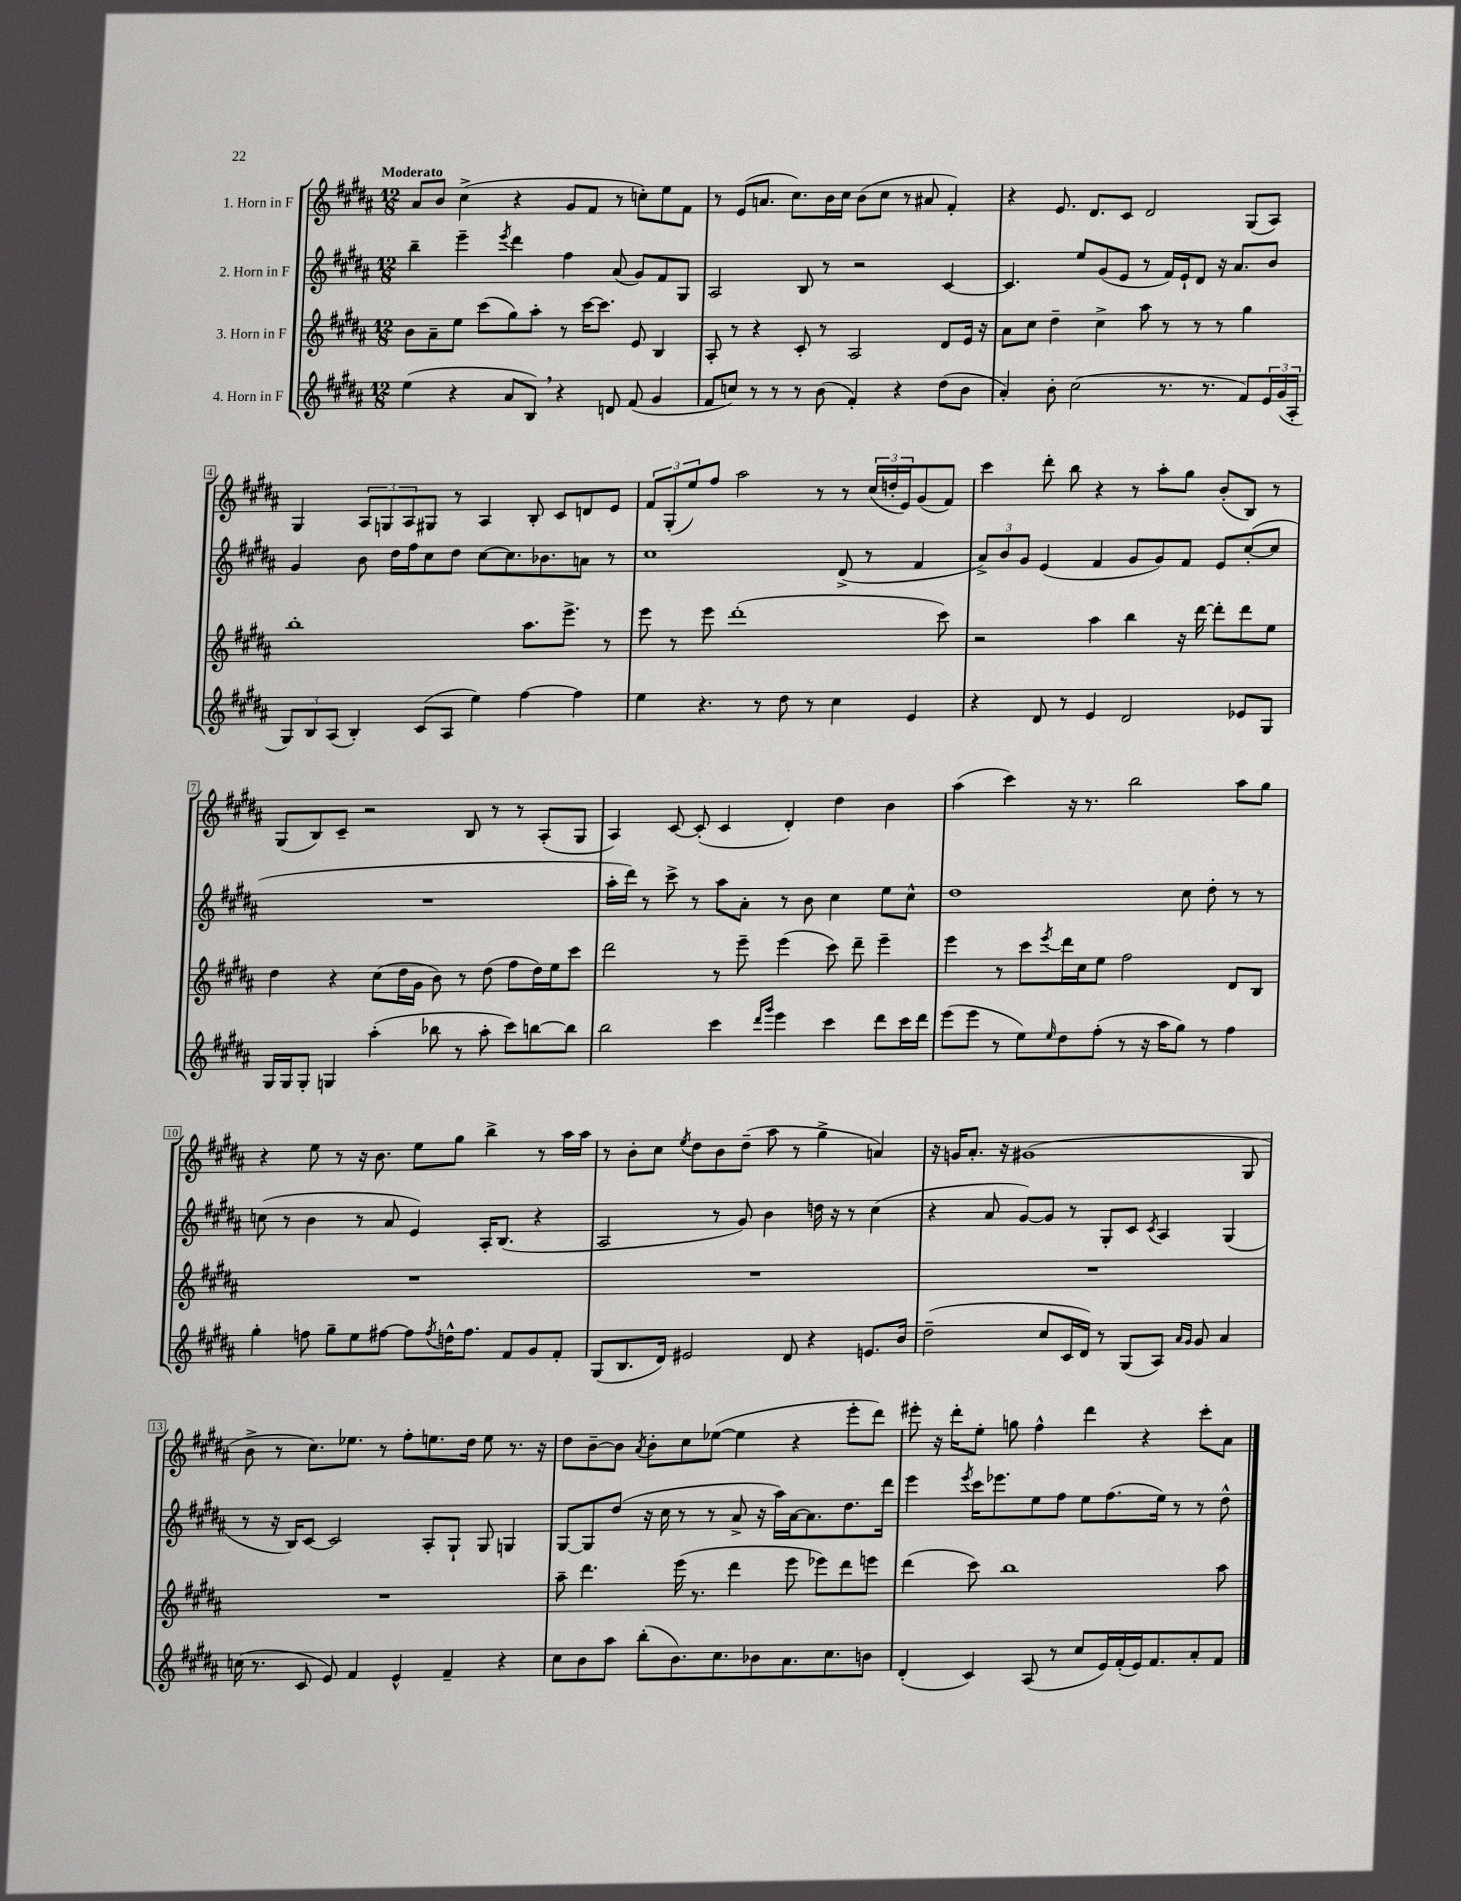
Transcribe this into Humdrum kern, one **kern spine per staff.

**kern	**kern	**kern	**kern
*part4	*part3	*part2	*part1
*staff4	*staff3	*staff2	*staff1
*I"4. Horn in F	*I"3. Horn in F	*I"2. Horn in F	*I"1. Horn in F
*clefG2	*clefG2	*clefG2	*clefG2
*k[f#c#g#d#a#]	*k[f#c#g#d#a#]	*k[f#c#g#d#a#]	*k[f#c#g#d#a#]
*M12/8	*M12/8	*M12/8	*M12/8
=1	=1	=1	=1
!	!	!	!LO:TX:a:B:t=Moderato
(4ee\	8b\L	4bb~\	8a#/L
.	8a#~\	.	8b/J
4r	8ee\J	4eee~\	(4cc#^\
.	(8ccc#\L	.	.
.	.	8qeee/	.
8a#/L	8gg#\)	4ddd#\	4r
8B,/J)	8aa#'\J	.	.
4r	8r	4ff#\	8g#/L
.	[16ccc#\KL	.	8f#/J
.	8.ccc#\J]	.	.
8dn/	.	(8a#/	8r
(8f#/	8e/	8g#/L)	8ccn'\L)
4g#/	4B/	8f#/	8ee\
.	.	8G#/J	8f#\J
=2	=2	=2	=2
8f#/L	8A#'/	2A#/	8r
8ccn/J)	8r	.	(8e/L
8r	4r	.	8.an/J
8r	.	.	.
.	.	.	8.cc#\L)
8r	8c#'/	8B/	.
(8b\	8r	8r	16b\L
.	.	.	16cc#\JJ
4f#'/)	2A#/	2r	(8b\L
.	.	.	8cc#\J
4r	.	.	8r
.	.	.	8a#X/
(8dd#\L	8d#/L	[4c#/	4f#'/)
8b\J	16e/Jk	.	.
.	16r	.	.
=3	=3	=3	=3
4a#'/)	8a#\L	4.c#/]	4r
.	8cc#\J	.	.
8b'\	4dd#~\	.	8.e/
(2cc#\	.	8ee/L	.
.	.	.	8.d#/L
.	4cc#^\	(8g#/	.
.	.	8e/J	8c#/J
.	8aa#\	8r	2d#/
8.r	8r	16f#/LL)	.
.	.	16e`/J	.
.	8r	8d#/J	.
8.r	.	.	.
.	8r	16r	.
.	.	8.a#/L	.
8f#/L)	4gg#\	.	(8G#/L
24e/L	.	8b/J	8A#/J)
(24g#/	.	.	.
24A#'/JJ	.	.	.
!!LO:LB:g=z
=4	=4	=4	=4
12G#/L)	1bb'	4g#/	4G#/
12B/	.	.	.
(12A#/J	.	.	.
4B'/)	.	8b\	12A#/L
.	.	.	12Gn/
.	.	16dd#\LL	.
.	.	.	12A#/
.	.	16ff#\J	.
(8c#/L	.	8cc#\	8G#X/J
8A#/J	.	8dd#\J	8r
4ee\)	.	[8cc#\L	4A#/
.	.	8.cc#\]	.
[4ff#\	8.aa#\L	.	8B'/
.	.	8.b-X\	.
.	.	.	8c#/L
.	8.eee^\J	.	.
4ff#\]	.	8an\J	8dn/
.	8r	8r	8e/J
=5	=5	=5	=5
4ee\	8eee\	1cc#	12f#/L
.	.	.	(12G#'/
.	8r	.	.
.	.	.	12ee/)
4.r	8eee\	.	8ff#/J
.	(1ddd#'	.	2aa#\
8r	.	.	.
8dd#\	.	.	.
8r	.	.	8r
4cc#\	.	(8d#^/	8r
.	.	8r	(24cc#/LL
.	.	.	24ddn'/
.	.	.	24e/J)
4e/	.	4f#/	(8g#/
.	8ccc#\)	.	8f#/J)
=6	=6	=6	=6
4r	2r	12a#^/L)	4ccc#\
.	.	12b/	.
.	.	12g#/J	.
8d#/	.	(4e/	8ddd#'\
8r	.	.	8bb\
4e/	4aa#\	4f#/	4r
2d#/	4bb\	8g#/L	8r
.	.	8g#/)	8aa#'\L
.	16r	8f#/J	8gg#\J
.	[16ddd#\	.	.
.	8ddd#'\L]	8e/L	(8b'/L
8e-X/L	8ddd#\	([8cc#'/	8B/J)
8G#/J	8ee\J	8cc#/J]	8r
!!LO:LB:g=z
=7	=7	=7	=7
16G#/LL	4dd#\	1.r	(8G#/L
16G#/J	.	.	.
8G#'/J	.	.	8B/)
4Gn/	4r	.	8c#~/J
.	.	.	2r
(4aa#'\	(8cc#\L	.	.
.	16dd#\L	.	.
.	16g#\JJ	.	.
8bb-X\	8b\)	.	.
8r	8r	.	8B/
8aa#'\	(8dd#\	.	8r
8ccc#\L)	8ff#\L	.	8r
[8bbn\	16dd#\L)	.	(8A#'/L
.	16ee\J	.	.
8bb\J]	8ccc#\J	.	8G#/J
=8	=8	=8	=8
2bb\	2ddd#\	16aa#'\LL	4A#/)
.	.	16ddd#\JJ)	.
.	.	8r	.
.	.	8ccc#^\	[8c#/
.	.	8r	(8c#'/]
4ccc#\	8r	8aa#\L	4c#/
.	8eee~\	8a#'\J	.
16qqddd#/LL	.	.	.
16qqggg#/JJ	.	.	.
4eee\	(4eee\	8r	4d#'/)
.	.	8b\	.
4ccc#\	8ccc#\)	4cc#\	4dd#\
.	8ddd#~\	.	.
8ddd#\L	4eee~\	8ee\L	4b\
16ccc#\L	.	8cc#^^\J	.
16ddd#\JJ	.	.	.
=9	=9	=9	=9
(8eee\L	4eee\	1dd#	(4aa#\
8eee\J	.	.	.
8r	8r	.	4ccc#\)
8ee\L)	8ccc#\L	.	.
16qqee/	8qeee/	.	.
8dd#\	16ddd#\L	.	16r
.	16cc#\J	.	8.r
(8ff#'\J	8ee\J	.	.
8r	2ff#\	.	2bb\
16r	.	.	.
16aa#\KL	.	.	.
8gg#\J)	.	8cc#\	.
8r	.	8dd#'\	.
4ff#\	8d#/L	8r	8aa#\L
.	8B/J	8r	8gg#\J
!!LO:LB:g=z
=10	=10	=10	=10
4gg#'\	1.r	(8ccn\	4r
.	.	8r	.
8ffn\	.	4b\	8ee\
8gg#~\L	.	.	8r
8ee\	.	8r	16r
.	.	.	8.b\
[8ff#X\J	.	8a#/	.
8ff#\L]	.	4e/)	8ee\L
8qff#/	.	.	.
16ddn^^\K	.	.	8gg#\J
8.ff#\J	.	.	.
.	.	16A#'/KL	4bb^\
.	.	(8.B/J	.
8f#/L	.	.	.
8g#/	.	4r	8r
8f#'/J	.	.	16aa#\LL
.	.	.	16aa#\JJ
=11	=11	=11	=11
(8G#/L	1.r	2A#/	8r
8.B/	.	.	8b'\L
.	.	.	8cc#\J
16d#/Jk)	.	.	.
.	.	.	8qee/
2e#X/	.	.	8dd#\L
.	.	8r	8b\
.	.	8g#/)	(8dd#~\J
.	.	4b\	8aa#\
8d#/	.	.	8r
4r	.	16ddn\	4gg#^\
.	.	16r	.
.	.	8r	.
8.en/L	.	(4cc#\	4an/)
16b/Jk	.	.	.
=12	=12	=12	=12
(2dd#~\	1.r	4r	16r
.	.	.	16gn/KL
.	.	.	8.a#'/J
.	.	8a#/	.
.	.	.	16r
.	.	[8g#/L)	(1g#X
8cc#/L	.	8g#/J]	.
16c#/L	.	8r	.
16d#/JJ)	.	.	.
8r	.	8G#'/L	.
(8G#/L	.	8c#/J	.
.	.	8qc#/	.
8A#/J)	.	4A#/	.
16qqa#/LL	.	.	.
16qqg#/JJ	.	.	.
8g#/	.	.	.
4a#/	.	(4G#/	.
.	.	.	8G#/
!!LO:LB:g=z
=13	=13	=13	=13
(16ccn\	1.r	8r	8b^\
8.r	.	.	.
.	.	16r	8r
.	.	16B/KL)	.
8c#/	.	[8c#/J	8.cc#\L)
8e/)	.	2c#/]	.
.	.	.	8.ee-X\J
4f#/	.	.	.
.	.	.	8r
4e^^/	.	.	8ff#'\L
.	.	8A#'/L	8.een\
4f#~/	.	8G#`/J	.
.	.	.	16dd#\Jk
.	.	8G#/	8ee\
4r	.	4Gn/	8.r
.	.	.	16r
=14	=14	=14	=14
8cc#\L	8aa#~\	[8G#/L	8dd#\L
8b\	4.ddd#\	8G#/]	[8b~\
8aa#\J	.	(8dd#/J	8b\J]
.	.	.	8qa#/
(8bb'\L	.	16r	8b'\L
.	.	16cc#\	.
8.b\)	(16eee\	8r	8cc#\
.	8.r	.	.
.	.	8r	([8ee-X\J
8.cc#\	.	.	.
.	4ddd#\	8a#^/	4ee-\]
8b-X\	.	16r	.
.	.	16aa#\LL)	.
8.a#\	8eee\	[16a#\J	4r
.	.	8.a#\]	.
.	8eee-X\L)	.	.
8.cc#\	.	.	.
.	8ddd#\	8.dd#\	8eee'\L
8bn\J	8eeen\J	.	8ddd#\J)
.	.	16ddd#\Jk	.
=15	=15	=15	=15
(4d#'/	(4ddd#\	4eee\	8eee#X'\
.	.	.	16r
.	.	.	16ddd#'\KL
.	.	8qeee/	.
4c#/)	8ccc#\)	16ccc#\KL	8ee'\J
.	.	8.eee-X\	.
.	1bb	.	8ggn\
(8A#/	.	8ee\	4ff#^^\
8r	.	8ff#\J	.
8cc#/L	.	8ee\L	4ddd#\
16e/L)	.	(8.ff#\	.
(16f#'/	.	.	.
16e/J)	.	.	4r
8.f#/	.	16ee\Jk)	.
.	.	8r	.
8a#'/	.	8r	8ccc#'\L
8f#/J	8aa#\	8dd#^^\	8a#\J
==	==	==	==
*-	*-	*-	*-
